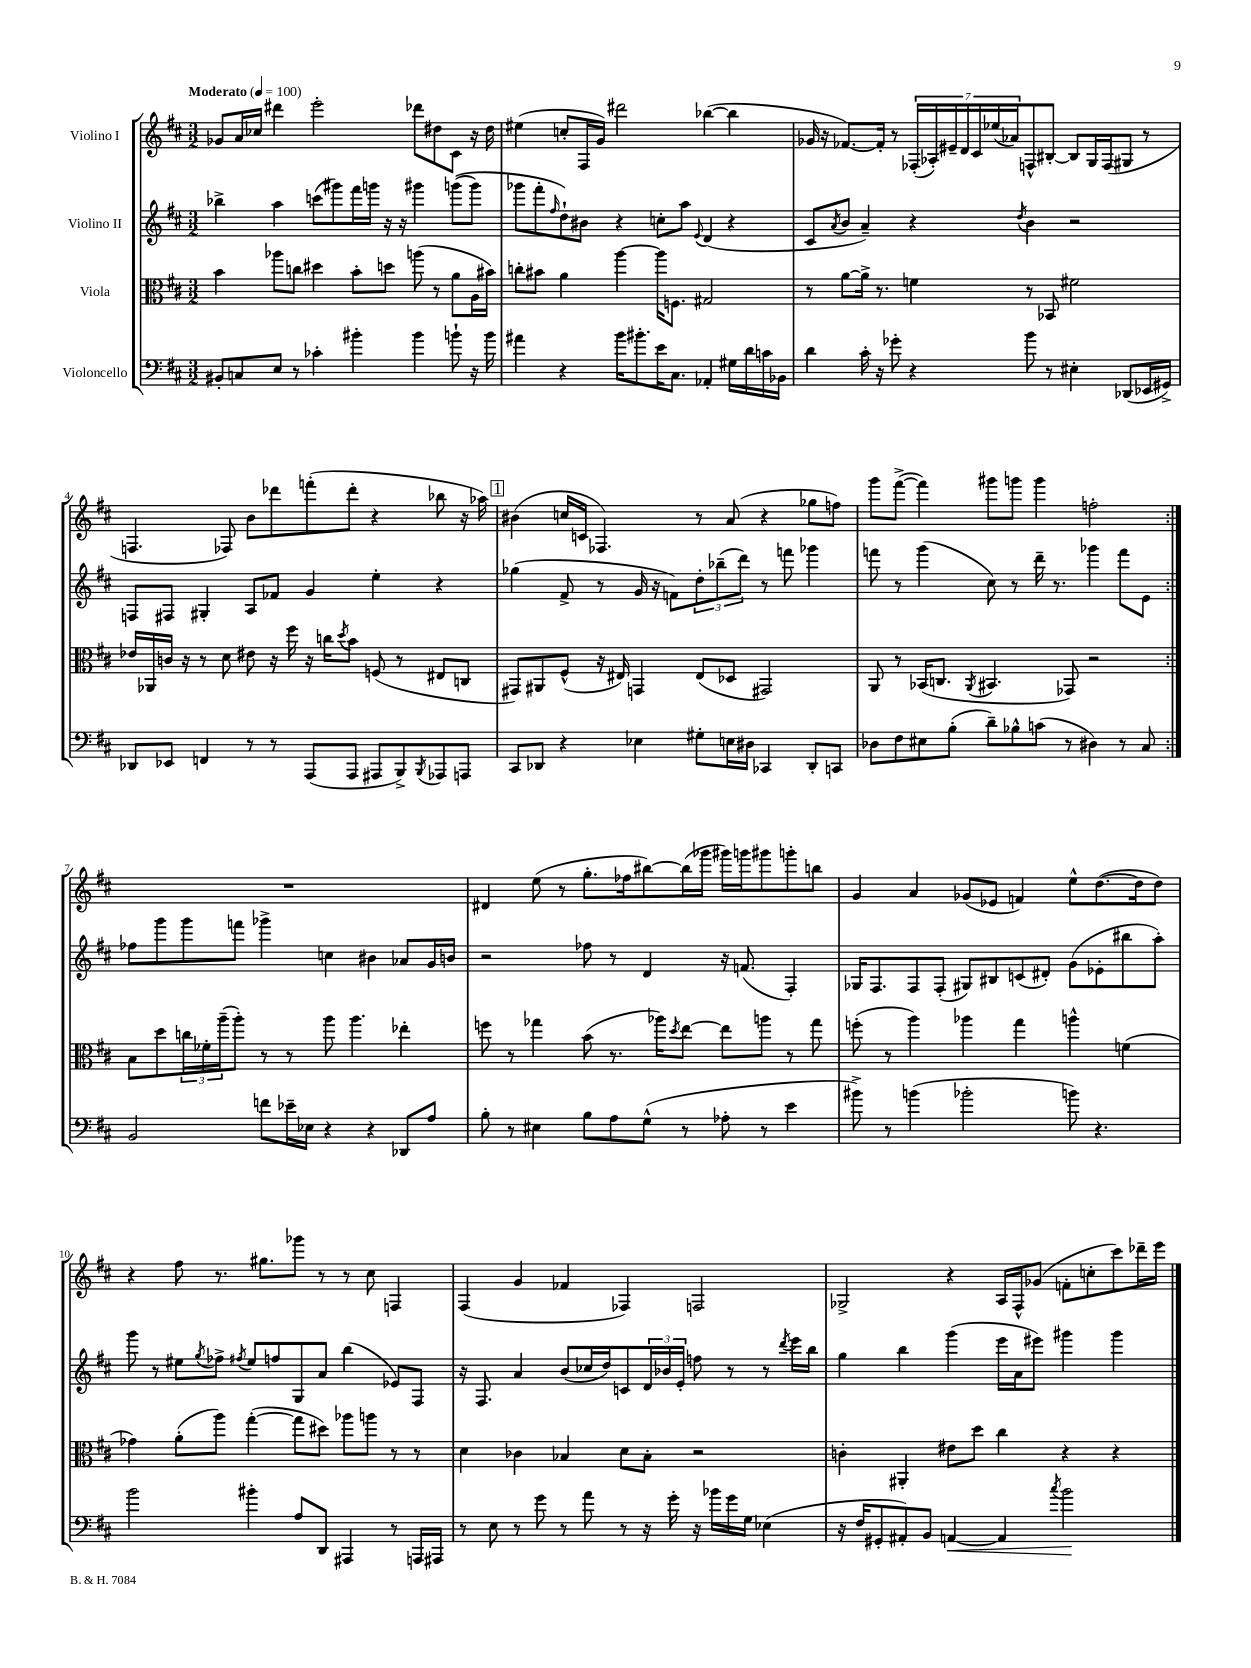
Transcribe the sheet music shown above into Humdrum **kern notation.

**kern	**dynam	**kern	**kern	**kern
*part4	*part4	*part3	*part2	*part1
*staff4	*staff4	*staff3	*staff2	*staff1
*I"Violoncello	*	*I"Viola	*I"Violino II	*I"Violino I
*clefF4	*	*clefC3	*clefG2	*clefG2
*k[f#c#]	*	*k[f#c#]	*k[f#c#]	*k[f#c#]
*M3/2	*	*M3/2	*M3/2	*M3/2
*MM100	*	*MM100	*MM100	*MM100
=1	=1	=1	=1	=1
!	!	!	!	!LO:TX:a:B:t=Moderato
8BB#X'/L	.	4b\	4bb-X^\	8g-X/L
8Cn/	.	.	.	16a/L
.	.	.	.	16cc-X/JJ
8E/J	.	8aa-X\L	4aa\	4ddd#X\
8r	.	8ccn\J	.	.
4c-X'\	.	4dd#X\	(8cccn\L	2eee'\
.	.	.	8ggg#X\)	.
4b#X'\	.	8b'\L	16fff#\L	.
.	.	.	16gggn\JJ	.
.	.	8ddn\J	16r	.
.	.	.	16r	.
4b#\	.	(8aan\	4ggg#X\	8ddd-X\L
.	.	8r	.	8dd#X\
8bn`\	.	8a\L	((8gggn\L	8c#\J
16r	.	16A\L	8ggg\J)	16r
16b\	.	16b#X\JJ)	.	16dd#\
=2	=2	=2	=2	=2
4a#X\	.	8ccn'\L	8ggg-X\L	(4ee#X\
.	.	8b#X\J	8fff#'\	.
.	.	.	16qqff#/	.
4r	.	4a\	8dd`\)	8ccn'/L
.	.	.	8b#X\J	16F#/L
.	.	.	.	16g/JJ)
16b\KL	.	[4aa\	4r	2ddd#X\
8.b#X'\	.	.	.	.
16e\K	.	16aa\KL]	8ccn'\L	.
8.C#\J	.	8.Fn\J	.	.
.	.	.	8aa\J	.
.	.	.	8qqe/	.
4AA-X'/	.	2G#X/	(4d/	([4bb-X\
16G#X\LL	.	.	4r	4bb-\]
16d\	.	.	.	.
16cn\	.	.	.	.
16BB-X\JJ	.	.	.	.
=3	=3	=3	=3	=3
4d\	.	8r	8c#/L	16g-X/
.	.	.	.	16r
.	.	.	8qa/	.
.	.	[8a\L	8b/J	[8.f-X/L)
16c#'\	.	16a^\Jk]	4a~/)	.
16r	.	8.r	.	16f-'/Jk]
8g-X'\	.	.	.	8r
4r	.	4fn\	4r	(28F-X'/LL
.	.	.	.	28A-X'/)
.	.	.	.	28e#X~/
.	.	.	.	28d/
.	.	.	.	28c#/
.	.	.	.	(28ee-X/
.	.	.	.	28a-X/J)
.	.	.	8qdd/	.
8b\	.	8r	4b\	8Fn^^/
8r	.	8BB-X/	.	[8B#X'/J
4E#X'\	.	2f#X\	2r	8B#/L]
.	.	.	.	16G/L
.	.	.	.	(16F/J
(8DD-X/L	.	.	.	8G#X/J
16EE-X/L	.	.	.	8r
16GG#X^/JJ)	.	.	.	.
!!LO:LB:g=z
=4	=4	=4	=4	=4
8DD-X/L	.	16e-X/LL	8Fn/L	4.Fn/
.	.	16AA-X/	.	.
8EE-X/J	.	16cn/JJ	8F#X/J	.
.	.	16r	.	.
4FFn/	.	8r	4G#X'/	.
.	.	8d\	.	8F-X/)
8r	.	8e#X\	8A/L	8b\L
8r	.	16r	8f-X/J	8ddd-X\
.	.	16ff#\	.	.
(8AAA/L	.	16r	4g/	(8fffn'\
.	.	16ccn\KL	.	.
.	.	8qdd/	.	.
8AAA/J	.	8b\J	.	8ddd-'\J
8AAA#X/L	.	(8Fn/	4ee'\	4r
8BBB^/)	.	8r	.	.
8qBBB/	.	.	.	.
8AAA-X/	.	8E#X/L	4r	8bb-X\
8AAAn/J	.	8Cn/J	.	16r
.	.	.	.	16aa-X\)
!!LO:REH:place=s1:t=1
=5	=5	=5	=5	=5
8CC#/L	.	8GG#X/L)	(4gg-X\	(4b#X\
8DD-X/J	.	8AA#X/	.	.
4r	.	(8F#^^/J	8f#^/	16ccn/LL
.	.	.	.	16cn/JJ
.	.	16r	8r	4.F-X/)
.	.	16E#X/)	.	.
4E-X\	.	4GGn/	16g/	.
.	.	.	16r	.
.	.	.	8fn\L)	.
8G#X'\L	.	(8E#/L	12dd'\	8r
.	.	.	(12bb-X~\	.
16En\L	.	8D-X/J	.	(8a/
.	.	.	12ddd\J)	.
16D#X\JJ	.	.	.	.
4CC-X/	.	2GG#X/)	8r	4r
.	.	.	8fffn\	.
8DD-'/L	.	.	4ggg-X\	8gg-X\L
8CCn/J	.	.	.	8ffn\J)
=6	=6	=6	=6	=6
8D-X\L	.	8AA/	8fffn\	8ggg\L
8F#\	.	8r	8r	([8fff#^\J
8E#X\	.	(16BB-X/KL	(4ggg\	4fff#\])
.	.	8.Cn/J	.	.
(8B'\J	.	.	.	.
.	.	8qAA/	.	.
8d~\L)	.	4.BB#X/	8cc#\)	8ggg#X\L
8B-X^^\	.	.	8r	8gggn\J
(8cn\J	.	.	16ddd~\	4ggg\
.	.	.	8.r	.
8r	.	8GG-X/)	.	.
4D#X\)	.	2r	4ggg-X\	2ffn'\
8r	.	.	8fff\L	.
8C#/	.	.	8e\J	.
!!LO:LB:g=z
=7:|!	=7:|!	=7:|!	=7:|!	=7:|!
2BB/	.	8B\L	8ff-X\L	1.r
.	.	8dd\	8ggg\	.
.	.	24ccn\L	8ggg\	.
.	.	24f-X'\	.	.
.	.	(24aa~\J	.	.
.	.	8aa'\J)	8fffn\J	.
8fn\L	.	8r	4ggg-X^\	.
16e-X~\L	.	8r	.	.
16E-X\JJ	.	.	.	.
4r	.	8aa\	4ccn\	.
.	.	4.aa\	.	.
4r	.	.	4b#X\	.
8DD-X/L	.	4ee-X'\	8a-X/L	.
8A/J	.	.	16g/L	.
.	.	.	16bn/JJ	.
=8	=8	=8	=8	=8
8B'\	.	8ffn\	2r	4d#X/
8r	.	8r	.	.
4E#X\	.	4gg-X\	.	(8ee\
.	.	.	.	8r
8B\L	.	(8b\	8ff-X\	8.gg'\L
8A\	.	8.r	8r	.
.	.	.	.	16ff-X\k
(8G^^\J	.	.	4d/	[8bb#X\)
.	.	16aa-X\KL)	.	.
.	.	8qdd/	.	.
8r	.	[8ee\J	.	(16bb#\L]
.	.	.	.	16ggg-X\JJ
8A-X'\	.	8ee\L]	16r	16ggg#X\LL)
.	.	.	(8.fn/	16gggn\J
8r	.	8aan\J	.	8ggg#X\
4e\	.	8r	4F#'/)	8gggn'\
.	.	8gg-\	.	8bbn\J
=9	=9	=9	=9	=9
8b#X^\)	.	(8ffn'\	16G-X/KL	4g/
.	.	.	8.F#/	.
8r	.	8r	.	.
(4bn\	.	4aa\)	8F#/	4a/
.	.	.	(8F#'/J	.
2b-X'\	.	4aa-X\	8G#X/L)	(8g-X/L
.	.	.	8B#X/	8e-X/J
.	.	4gg\	(8cn/	4fn/)
.	.	.	8d#X'/J)	.
8bn\)	.	4aan^^\	(8g\L	8ee^^\L
4.r	.	.	8e-X'\	([8.dd\
.	.	(4fn\	8bb#X\	.
.	.	.	.	16dd\k]
.	.	.	8aa'\J)	8dd\J)
!!LO:LB:g=z
=10	=10	=10	=10	=10
2b\	.	4g-X\)	8ggg\	4r
.	.	.	8r	.
.	.	(8a'\L	8ee#X\L	8ff#\
.	.	.	8qgg/	.
.	.	8aa\J)	8ff-X^\J	8.r
.	.	.	8qff#X/	.
4b#X'\	.	([4gg'\	8ee#/L	.
.	.	.	.	8.gg#X\L
.	.	.	8ffn/	.
8A/L	.	8gg\L]	8G/	8ggg-X\J
8DD/J	.	8dd#X\J)	8a/J	8r
4AAA#X/	.	8aa-X\L	(4bb\	8r
.	.	8aan\J	.	8cc#\
8r	.	8r	8e-X/L)	4Fn/
16AAAn/LL	.	8r	8F#/J	.
16AAA#X/JJ	.	.	.	.
=11	=11	=11	=11	=11
8r	.	4d\	16r	(4F#/
.	.	.	8.F#/	.
8E\	.	.	.	.
8r	.	4c-X\	4a/	4g/
8g\	.	.	.	.
8r	.	4B-X/	(8b/L	4f-X/
8a\	.	.	16cc-X/L	.
.	.	.	16dd/J)	.
8r	.	8d\L	8cn/	4F-X/)
16r	.	8B-'\J	24d/L	.
.	.	.	24b-X/	.
16g'\	.	.	.	.
.	.	.	24e'/JJ	.
16r	.	2r	8ffn\	2Fn/
16b-X\LL	.	.	.	.
16g\	.	.	8r	.
16G\JJ	.	.	.	.
(4E-X\	.	.	8r	.
.	.	.	8qddd/	.
.	.	.	16eee\LL	.
.	.	.	16bb\JJ	.
=12	=12	=12	=12	=12
16r	.	4cn'\	4gg\	2G-X^/
16F#/KL	.	.	.	.
8GG#X'/	.	.	.	.
8AA#X'/)	.	4AA#X'/	4bb\	.
8BB/J	.	.	.	.
!	!LO:HP:b	!	!	!
[4AAn/	<	8e#X\L	(4ggg\	4r
.	.	8dd\J	.	.
4AA/]	.	4cc#\	16eee\LL	16A/LL
.	.	.	16a\J	16F#^^/J
.	.	.	8eee#X\J)	(8g-X/J
8qcc#/	.	.	.	.
2b\	.	4r	4ggg#X\	8fn'\L
.	.	.	.	8ccn'\
.	.	4r	4ggg#\	8ccc#\)
.	.	.	.	16ddd-X~\L
.	.	.	.	16eee\JJ
.	[	.	.	.
==	==	==	==	==
*-	*-	*-	*-	*-
